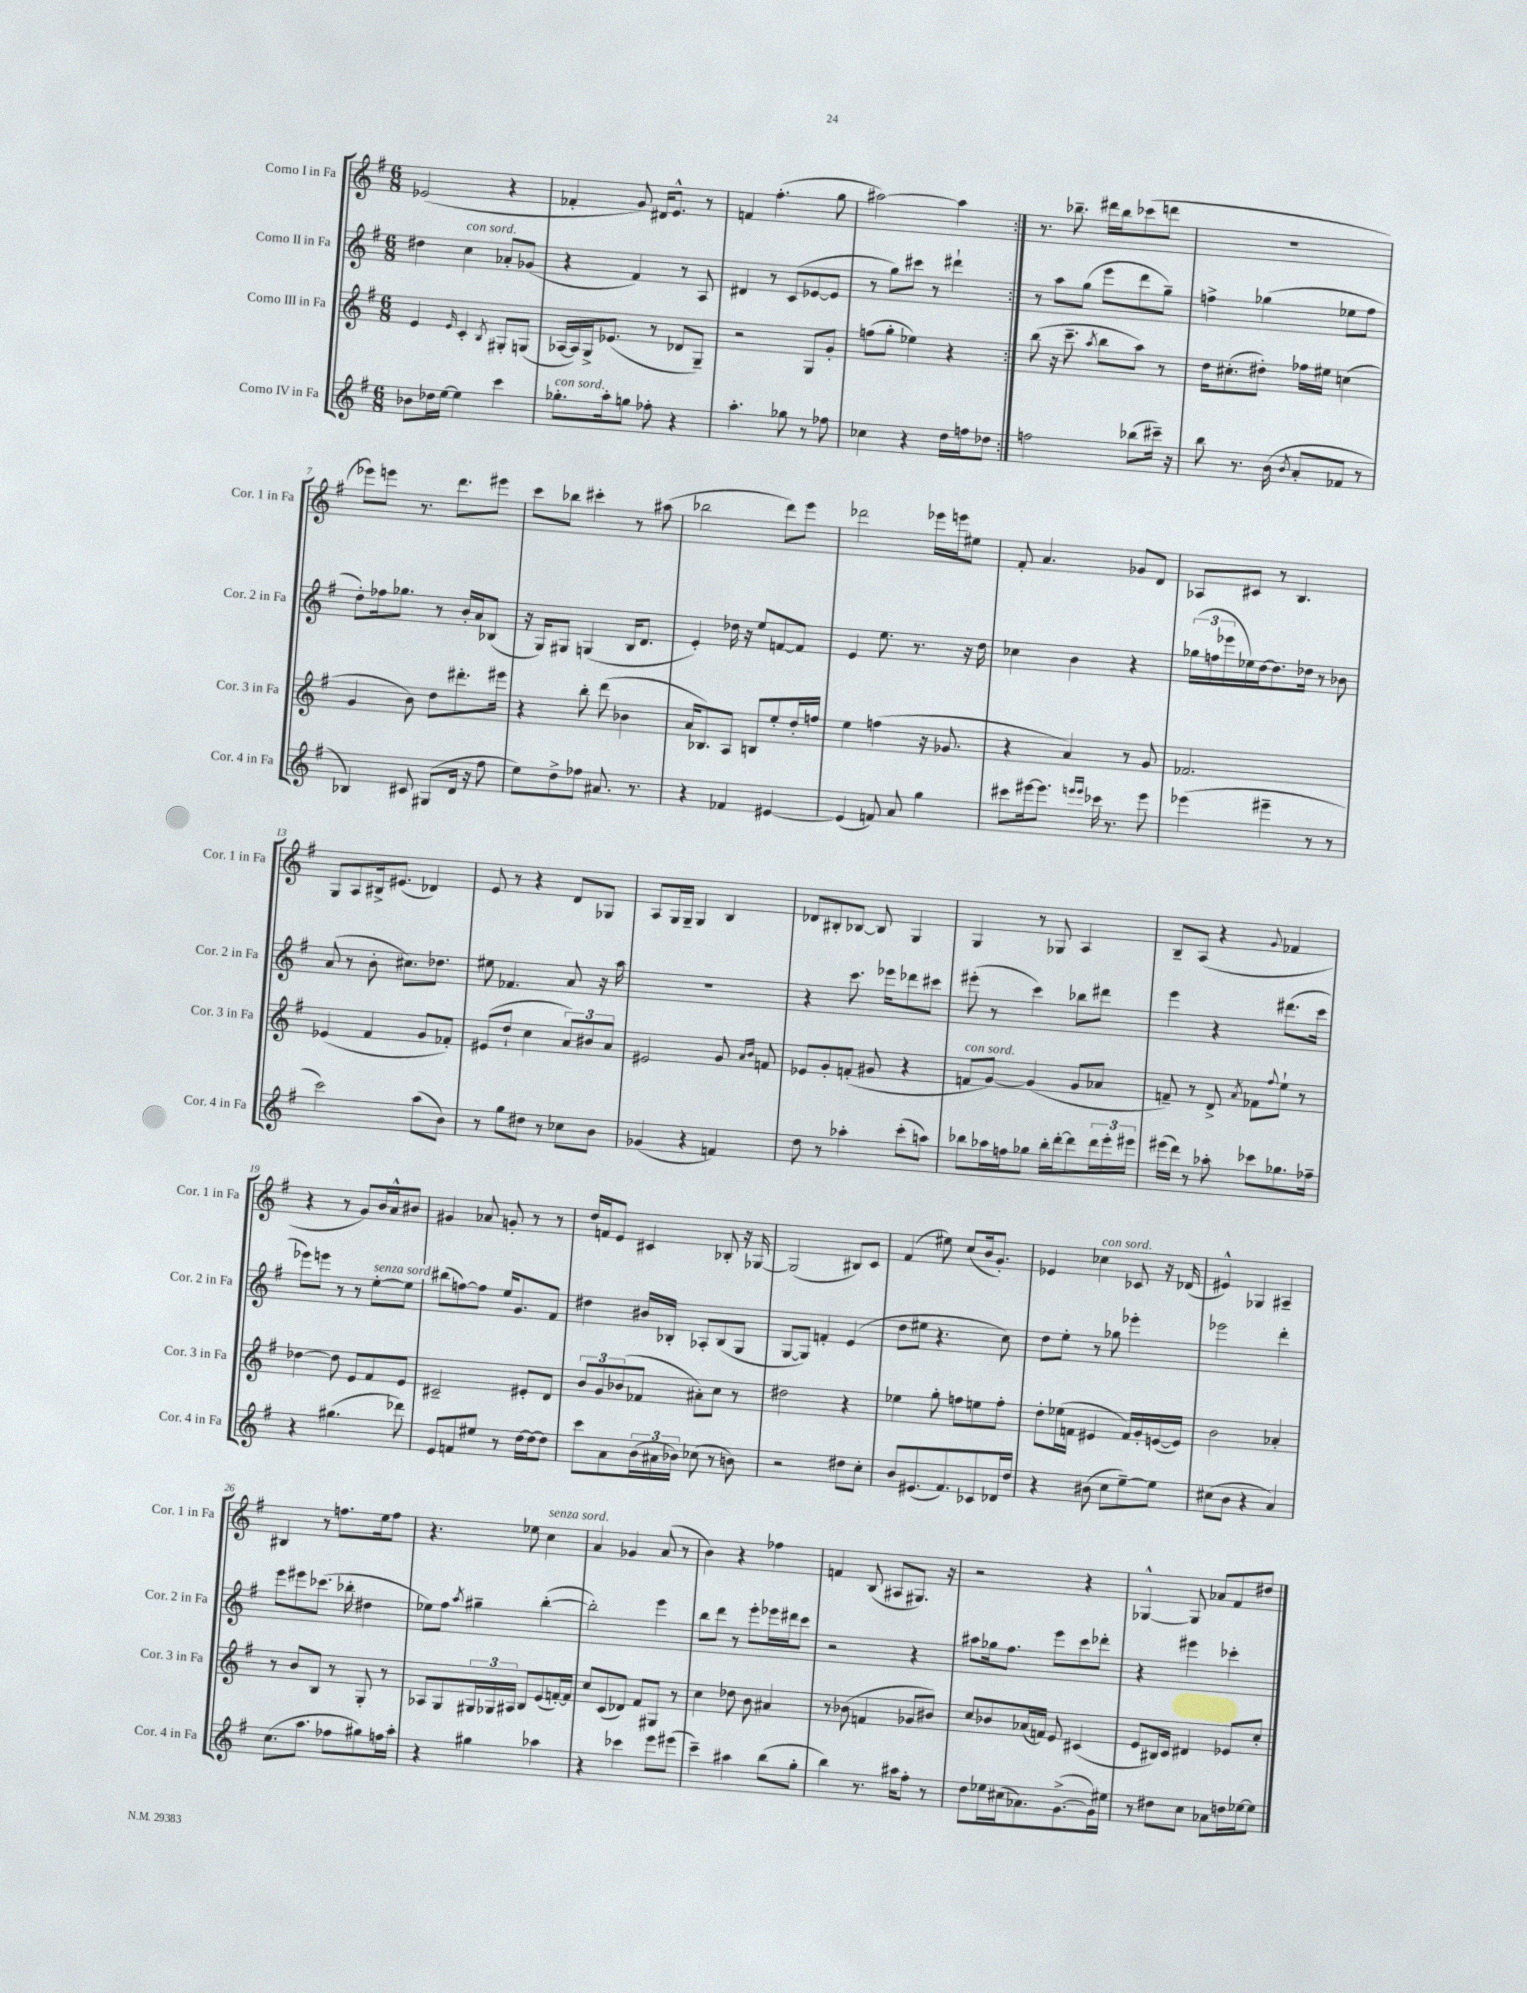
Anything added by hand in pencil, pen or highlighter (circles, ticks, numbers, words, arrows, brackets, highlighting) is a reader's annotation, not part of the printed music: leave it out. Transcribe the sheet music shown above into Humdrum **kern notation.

**kern	**kern	**kern	**kern
*staff4	*staff3	*staff2	*staff1
*clefG2	*clefG2	*clefG2	*clefG2
*k[f#]	*k[f#]	*k[f#]	*k[f#]
*M6/8	*M6/8	*M6/8	*M6/8
8b-	4e	4dd#	(2e-
16dd-	.	.	.
[16ee	.	.	.
.	16qqe	.	.
4ee]	4c'	4cc	.
.	8qB	.	.
4ccc	8G#'	8a-'	4r
.	(8G	(8g-	.
=	=	=	=
8.gg-'	[16A-	4r	4f-'
.	16A-])	.	.
.	16G^	.	.
16aa'	(8.e-	.	.
8gg	.	4f#)	8g)
8ff-'	8r	.	16d#
.	.	.	8.e^^
4r	8d-	8r	.
.	8G~)	8A	8r
=	=	=	=
4.aa'	2r	4d#	4f
.	.	8r	(4.ff#'
8gg-	.	(8c	.
8r	8G	[8e-	.
8ff-	8g'	8e-]	8gg
=	=	=	=
4cc-	(8ff	8r	[2aa#)
.	8gg'	8gg)	.
4r	4ee-)	8ccc#	.
.	.	8r	.
16dd	4r	4ddd#`	4aa#]
16ff	.	.	.
8dd-	.	.	.
=:|!	=:|!	=:|!	=:|!
2ff	(8bb	8r	8.r
.	16r	8aa	.
.	8.ccc~	.	8.bb-~
.	.	(8gg	.
.	8qaa	.	.
.	8bb	8eee	16ddd#
.	.	.	16bb-
(8bb-	8aa)	8ddd	(8ccc-
16ccc#~)	8r	8gg~)	8ddd
16r	.	.	.
=	=	=	=
8bb	16dd	4ff^	2.r
.	(8.cc#'	.	.
8.r	.	.	.
.	8dd#')	(4gg-	.
(16b	.	.	.
8qb	.	.	.
8a'	16ff-	.	.
.	16ee#	.	.
8f-	(4cc	8ee-	.
8r	.	8ff	.
=	=	=	=
4B-)	4g	8dd')	8eee-)
.	.	16ff-	8eee
.	.	8.gg-	.
8c#	8b)	.	8.r
(8G#	8dd	8r	.
.	.	.	8.ddd
16d	8.ddd#'	16b'	.
16r	.	16a	.
8ff#	.	(8B-	8eee#
.	16eee#	.	.
=	=	=	=
8ee)	4r	16r	8ccc
.	.	16G)	.
8dd^	.	8G#	8bb-
8ff-	8bb'	(4G	4ccc#'
8.a#	(8ddd	.	.
.	4b-	16B	8r
8.r	.	8.d	.
.	.	.	(8aa#
=	=	=	=
4r	16a	4e')	2bb-
.	8.B-)	.	.
4f-	8A	16dd-	.
.	.	16r	.
.	8B	8ee	.
[4e#	8ee'	[8f	8ddd)
.	16dd'	8f]	8eee
.	16ff	.	.
=	=	=	=
(4e#]	4ee	4e	2ddd-
8f)	(4ff	8.ee	.
8a	.	.	.
.	.	8.r	.
4gg	16r	.	16eee-
.	8.g-	.	16eee
.	.	16r	8ee#
.	.	16dd	.
=	=	=	=
8ccc#	4r	4cc-	8f#'
[16eee#	.	.	4.a
8.eee#]	.	.	.
.	4a)	4b	.
16qqeee	.	.	.
16qqeee	.	.	.
16ccc-	.	.	.
8.r	.	.	.
.	8r	4r	8g-
8eee	8g	.	8d
=	=	=	=
(4eee-	2.f-	(24gg-	8A-
.	.	24ff	.
.	.	24eee-	.
.	.	16ee-)	8c#
.	.	[16dd	.
4eee#~	.	8.dd]	8r
.	.	.	4.B
.	.	16dd-	.
8r	.	8r	.
8r	.	8b-	.
=	=	=	=
2ccc)	(4e-	(8a	8G
.	.	8r	8A
.	4f#	8b'	16B#^
.	.	.	(8.e#
.	.	8.cc#)	.
(8aa	8g	.	4d-)
.	.	8.dd-	.
8b)	8f-')	.	.
=	=	=	=
8r	(8e#	8ee#	8e
8gg	8dd`	4.f-	8r
8dd#	4cc	.	4r
8r	.	.	.
8cc-	12a)	8a	8d
.	12b#	.	.
8b	.	16r	8G-
.	12a	.	.
.	.	16aa	.
=	=	=	=
(4g-	2e#	2.r	8A
.	.	.	16G
.	.	.	16G~
4r	.	.	4G
4f)	8g	.	4B
.	16qqa	.	.
.	16qqb	.	.
.	8f	.	.
=	=	=	=
8dd	8e-	4r	8d-
8r	8g'	.	8B#'
4aa-'	(8f'	8.ccc	[8B-
.	8g#	.	8B-]
.	.	16eee-	.
(8ccc'	4r	8ddd-	4G
8aa)	.	8ccc#	.
=	=	=	=
8bb-	8f	(8eee#'	4G
16aa-	[8g)	8r	.
16ff	.	.	.
8gg-	(4g]	4ccc)	8r
16bb-'	.	.	8G-
[16ddd'	.	.	.
8ddd]	8g	8bb-	4A
24ddd	8a-	8ddd#	.
24eee'	.	.	.
24eee#	.	.	.
=	=	=	=
(16eee#	8f~)	4eee	8B~
16ddd)	.	.	.
8r	8r	.	(8A
8aa-'	8d^	4r	4r
.	8qa	.	.
8ccc-	8f-	.	.
.	8qqff#	.	8qqg
8.gg-	8ee`	(8.ddd#	4f-
.	8r	.	.
16ff-~	.	16ccc	.
=	=	=	=
4r	[4dd-	8eee-)	4r
.	.	8eee	.
(4.gg#	8dd-]	8r	8r
.	8e	8r	8g)
.	8f#	[8ee'	16b
.	.	.	16a^^
8ddd-)	8e	8ee]	8b#
=	=	=	=
8e	2c#~	(8bb#	4g#
8f	.	[8ff)	.
8ee#	.	8ff]	8a-
8r	.	16ee	8g'
.	.	8.g	.
[16dd	8e#'	.	8r
16dd_	.	.	.
8dd]	8d	8f#	8r
=	=	=	=
8ccc	12b	4dd#	16dd
.	.	.	16f
.	12g	.	.
8a	.	.	8e
.	(12b-	.	.
(24b	8f-	16b#	4c#
24a#	.	.	.
.	.	16B-'	.
24b-)	.	.	.
(8cc-	8a#')	8A-'	.
8r	8cc	(8B-	8B-'
8b)	8r	8G	16r
.	.	.	[16G-
=	=	=	=
2r	2dd#	[8G	(2G-]
.	.	8G])	.
.	.	4f'	.
8dd#	4r	(4e	8B#)
8cc'	.	.	8c
=	=	=	=
8b	4ee-	8dd	(4f#
(8.e#	.	8ee#	.
.	8gg'	4.r	8ee#)
8.f#)	.	.	.
.	8ff	.	(8cc
8c-	8ee	.	16b
.	.	.	8.g')
16d-	8ff'	8cc)	.
16dd	.	.	.
=	=	=	=
4r	8dd'	8dd	4e-
.	(16ee-	8ee'	.
.	16f	.	.
(8b#	4e#	8r	4cc-
8cc	.	8gg-	.
[8ee~)	16f)	4eee-'	8c-
.	16g'	.	.
8ee]	([16e	.	16r
.	16e])	.	(16d-
=	=	=	=
(8cc#	2b	2eee-	4e#^^)
8b	.	.	.
4r	.	.	4G-
4a)	4a-'	4ddd'	4A#~
=	=	=	=
(8.cc	8r	8eee	4B#
.	8b	8eee#	.
8.aa	.	.	.
.	8B	(8.ccc-	8r
8ff-	8r	.	8.ff
.	.	16bb-'	.
8gg#)	8G'	4dd#	.
.	.	.	16ee
16ff	8r	.	8ff
16aa'	.	.	.
=	=	=	=
4r	8A-	8ee-)	4.r
.	8G	8ff#	.
.	.	8qaa	.
4gg#	24G#	4gg#~	.
.	24G-	.	.
.	24A#	.	.
.	8B	.	8ee-
4aa-	(8e	([4bb'	4cc
.	[16f')	.	.
.	16f]	.	.
=	=	=	=
4r	8cc	2bb'])	4a
.	(8c	.	.
4ccc-	8d-)	.	4g-
.	8f#	.	.
8eee	8G#	4eee	(8a
(8eee#	8r	.	8r
=	=	=	=
4ccc~)	4cc	8bb	4b)
.	.	8ddd	.
4aa#	8dd-	8r	4r
.	8b	8eee'	.
(8bb	4a#	16eee-	4ff-
.	.	16ddd#	.
8gg'	.	8ccc	.
=	=	=	=
4bb)	8r	2r	4f
.	(8b-	.	.
8.r	4f	.	(8B
.	.	.	8A#
16aa#	.	.	.
8ff#'	8g-	4r	8.G#)
8r	8b#)	.	.
.	.	.	16r
=	=	=	=
8dd	8cc	8aa#	2r
16ee-	8b-	16gg-	.
(16cc#	.	8.ff#	.
8.a-)	(16a-	.	.
.	16f)	.	.
.	8e	8eee	.
([8.g^	.	.	.
.	(4c#	8ccc	4r
16g])	.	8ddd-'	.
16ee#	.	.	.
=	=	=	=
8r	8e	4r	[4G-^^
8dd#	16B#)	.	.
.	16c	.	.
8cc	4d#	4eee#	8G-]
8a-	.	.	8a-
16dd	8e-	4ccc-'	8f#
[16ee-	.	.	.
8ee-]	8cc'	.	8dd#
==	==	==	==
*-	*-	*-	*-
